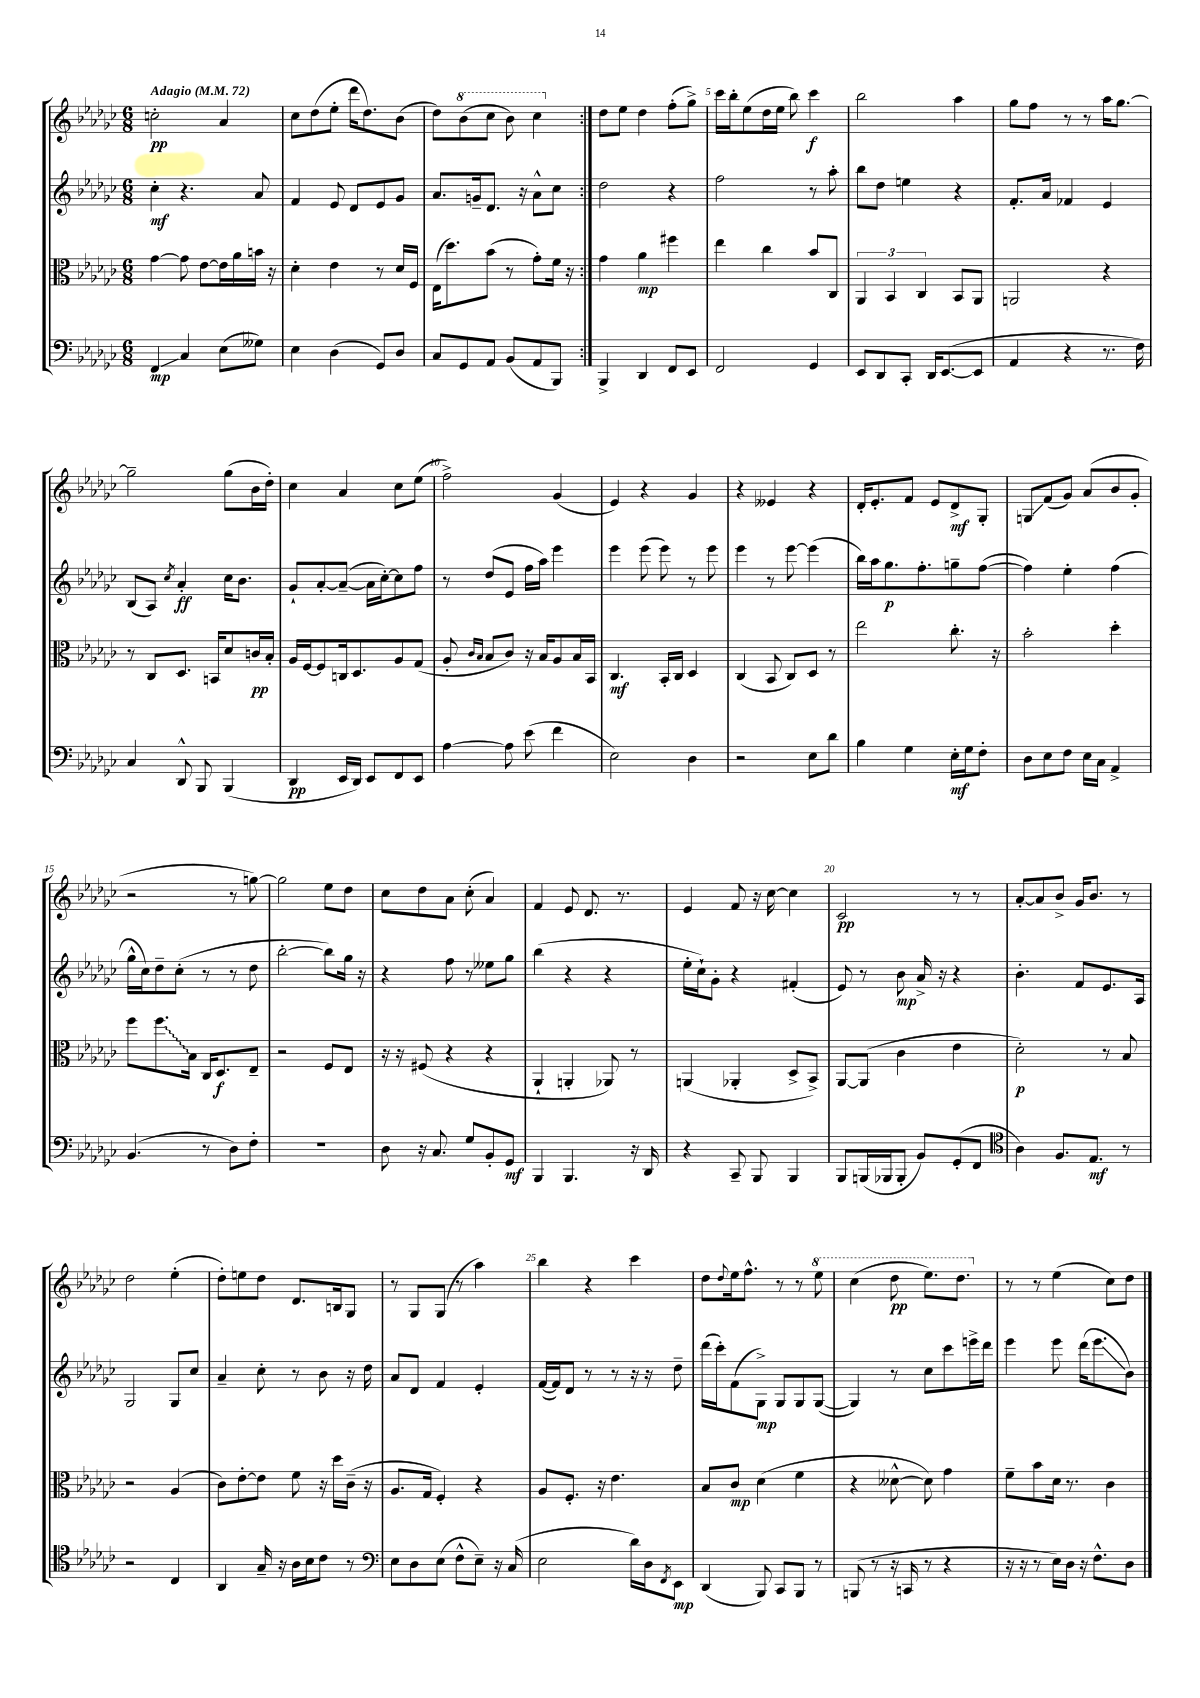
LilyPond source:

<<
\new StaffGroup <<
\new Staff = "s0" {
    \clef treble \key ges \major \numericTimeSignature \time 6/8 \tempo "Adagio" 4 = 72
    \repeat volta 2 { c''2-.\pp aes'4 |
    ces''8 des''8( ees''8-. des'''16 des''8.) bes'8( |
    des''8) \ottava #1 bes''8( ces'''8 bes''8) ces'''4 \ottava #0 | }
    des''8 ees''8 des''4 f''8-.( ges''8->) |
    ces'''16 bes''16-. ees''8( des''16 ees''16 bes''8) ces'''4\f |
    bes''2 aes''4 |
    ges''8 f''8 r8 r8 aes''16 ges''8.~ |
    ges''2-- ges''8( bes'16 des''16-.) |
    ces''4 aes'4 ces''8 ees''8( |
    f''2->) ges'4( |
    ees'4) r4 ges'4 |
    r4 eeses'4 r4 |
    des'16-. ees'8.-. f'8 ees'8 des'8->\mf ges8-. |
    g8\glissando f'8( ges'8) aes'8( bes'8 ges'8-. |
    r2 r8 g''8~) |
    g''2 ees''8 des''8 |
    ces''8 des''8 aes'8 ces''8-.( aes'4) |
    f'4 ees'8 des'8. r8. |
    ees'4 f'8 r16 ces''16~ ces''4 |
    ces'2\pp r8 r8 |
    aes'8~-. aes'8 bes'8-> ges'16 bes'8. r8 |
    des''2 ees''4-.( |
    des''8-.) e''8 des''8 des'8. b16 ges8 |
    r8 ges8 ges8( r8 aes''4) |
    bes''4 r4 ces'''4 |
    des''8 \appoggiatura { des''8 } ees''16 f''8.-^ r8 r8 \ottava #1 ees'''8 |
    ces'''4( des'''8\pp ees'''8.) des'''8. \ottava #0 |
    r8 r8 ees''4( ces''8) des''8 \bar "|." |
}
\new Staff = "s1" {
    \clef treble \key ges \major \numericTimeSignature \time 6/8
    \repeat volta 2 { ces''4-.\mf r4. aes'8 |
    f'4 ees'8 des'8 ees'8 ges'8 |
    aes'8. g'16-- des'8. r16 aes'8-^ ces''8 | }
    des''2 r4 |
    f''2 r8 aes''8-. |
    bes''8 des''8 e''4 r4 |
    f'8.-. aes'16 fes'4 ees'4 |
    bes8( aes8) \acciaccatura { ces''8 } aes'4-.\ff ces''16 bes'8. |
    ges'8-! aes'8~-. aes'8~--( aes'16 ces''16~-.) ces''8 f''8 |
    r8 des''8( ees'8 f''16 aes''16) ees'''4 |
    ees'''4 ees'''8( ees'''8) r8 ees'''8 |
    ees'''4 r8 ees'''8~ ees'''4( |
    bes''16) aes''16 ges''8.\p f''8.-. g''8-- f''8~( |
    f''4) ees''4-. f''4( |
    ges''16-^ ces''16) des''8-- ces''8-.( r8 r8 des''8 |
    bes''2~-. bes''8) ges''16 r16 |
    r4 f''8 r8 eeses''8 ges''8 |
    bes''4( r4 r4 |
    ees''16-. ces''16-!) ges'8-. r4 fis'4-.( |
    ees'8) r8 bes'8\mp aes'16-> r16 r4 |
    bes'4.-. f'8 ees'8. aes16 |
    ges2 ges8 ces''8 |
    aes'4-- ces''8-. r8 bes'8 r16 des''16 |
    aes'8 des'8 f'4 ees'4-. |
    f'16~( f'16) des'8 r8 r8 r16 r16 des''8-- |
    des'''16( ces'''16-.) f'8( ges8->\mp) ges8 ges8 ges8~( |
    ges4) r8 ces''8 ces'''8 e'''16-> des'''16 |
    ees'''4 ees'''8 des'''16( ees'''8.\glissando bes'8) \bar "|." |
}
\new Staff = "s2" {
    \clef alto \key ges \major \numericTimeSignature \time 6/8
    \repeat volta 2 { ges'4~ ges'8 ees'8~ ees'16 aes'16 b'16 r16 |
    des'4-. ees'4 r8 des'16 f16 |
    ees16( des''8.) bes'8( r8 ges'8-.) f'16 r16 | }
    ges'4 aes'4\mp fis''4 |
    ees''4 ces''4 bes'8 ces8 |
    \tuplet 3/2 { aes,4 bes,4 ces4 } bes,8 aes,8 |
    a,2 r4 |
    r8 ces8 des8. b,16 des'8 c'16\pp bes16-. |
    aes16 f16~ f8 c16 des8. aes8 ges8( |
    aes8-. \grace { ces'16 bes16 } bes8 ces'8) r16 bes16 aes8 bes16 bes,16 |
    ces4.\mf bes,16-. ces16 des4 |
    ces4( bes,8 ces8) des8 r8 |
    ees''2 ces''8.-. r16 |
    bes'2-. des''4-. |
    f''8 \once \override Glissando.style = #'zigzag f''8.\glissando bes16 ces16 des8.\f ees8-- |
    r2 f8 ees8 |
    r16 r16 fis8( r4 r4 |
    aes,4-! a,4-. aes,8) r8 |
    a,4( aes,4-. des8-> bes,8->) |
    aes,8~ aes,8( ces'4 ees'4 |
    des'2-.\p) r8 bes8 |
    r2 aes4( |
    ces'8) ees'8~-. ees'8 f'8 r16 des''16 ces'16--( r16 |
    aes8. ges16 f4-.) r4 |
    aes8 f8.-. r16 ees'4. |
    bes8 ces'8\mp des'4( f'4 |
    r4 deses'8~-^ deses'8) ges'4 |
    f'8-- bes'8 des'16 r8. ces'4 \bar "|." |
}
\new Staff = "s3" {
    \clef bass \key ges \major \numericTimeSignature \time 6/8
    \repeat volta 2 { f,4\glissando\mp ces4 ees8( geses8) |
    ees4 des4( ges,8) des8 |
    ces8 ges,8 aes,8 bes,8( aes,8 bes,,8) | }
    bes,,4-> des,4 f,8 ees,8 |
    f,2 ges,4 |
    ees,8 des,8 ces,8-. des,16 ees,8.~( ees,8 |
    aes,4 r4 r8. f16) |
    ces4 des,8-^ bes,,8 bes,,4( |
    des,4\pp ees,16 des,16) ees,8 f,8 ees,8 |
    aes4~ aes8 ees'8( f'4 |
    ees2) des4 |
    r2 ees8 des'8 |
    bes4 ges4 ees16-.\mf ges16 f8-. |
    des8 ees8 f8 ees16 ces16 aes,4-> |
    bes,4.( r8 des8) f8-. |
    R2. |
    des8 r16 ces8. ges8 bes,8-. ges,8\mf |
    bes,,4 bes,,4. r16 des,16 |
    r4 ces,8-- bes,,8 bes,,4 |
    bes,,8 b,,16( bes,,16 bes,,8-. bes,8) ges,8-.( f,8 |
    \clef tenor aes4) f8. ees8.\mf r8 |
    r2 ces4 |
    aes,4 ges16-- r16 aes16 bes16 ces'8 r8 |
    \clef bass ees8 des8 ees8( f8-^ ees8--) r16 ces16( |
    ees2 des'16) des16 \acciaccatura { f,8 } ees,8\mp |
    des,4( bes,,8) ces,8 bes,,8 r8 |
    b,,8( r8 r16 c,16 r8 r4 |
    r16 r16 r8 ees16) des16 r16 f8.-^ des8 \bar "|." |
}
>>
>>
\layout { \context { \Score \override BarNumber.break-visibility = ##(#f #t #t) barNumberVisibility = #(every-nth-bar-number-visible 5) } }
